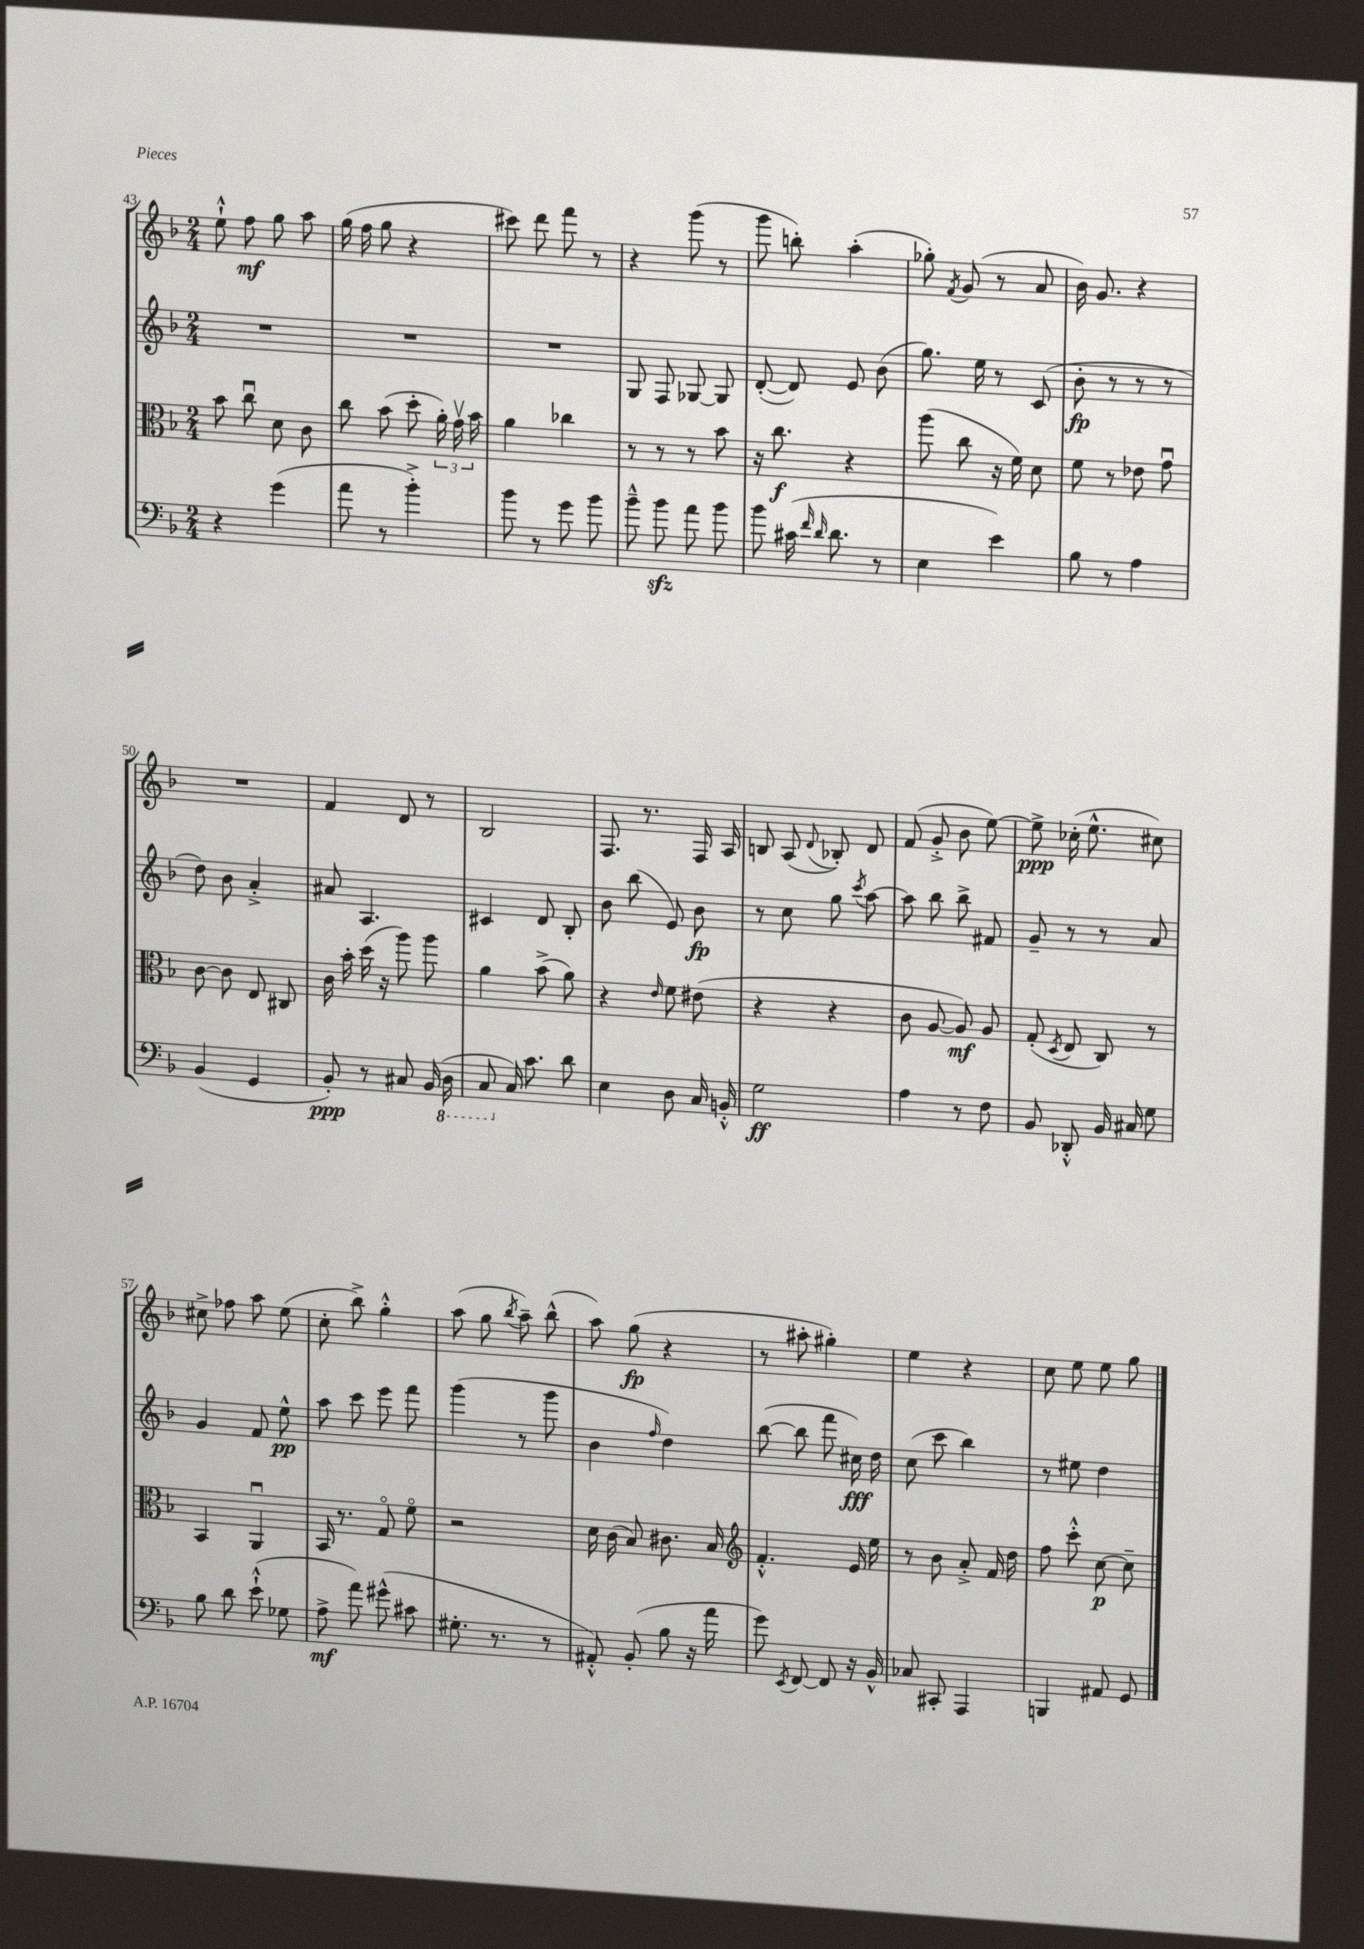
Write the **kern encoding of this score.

**kern	**dynam	**kern	**dynam	**kern	**dynam	**kern	**dynam
*part4	*part4	*part3	*part3	*part2	*part2	*part1	*part1
*staff4	*staff4	*staff3	*staff3	*staff2	*staff2	*staff1	*staff1
*clefF4	*	*clefC3	*	*clefG2	*	*clefG2	*
*k[b-]	*	*k[b-]	*	*k[b-]	*	*k[b-]	*
*M2/4	*	*M2/4	*	*M2/4	*	*M2/4	*
=43	=43	=43	=43	=43	=43	=43	=43
4r	.	8b-\	.	2r	.	8ee`^^\	.
.	.	8ccu\	.	.	.	8ff\	mf
(4g\	.	8d\	.	.	.	8gg\	.
.	.	8c\	.	.	.	8aa\	.
=44	=44	=44	=44	=44	=44	=44	=44
8a\	.	8cc\	.	2r	.	(16gg\	.
.	.	.	.	.	.	16ff\	.
8r	.	(8b-\	.	.	.	8gg\	.
4b-'^\)	.	8dd'\	.	.	.	4r	.
.	.	24a'\)	.	.	.	.	.
.	.	24gv\	.	.	.	.	.
.	.	24b-\	.	.	.	.	.
=45	=45	=45	=45	=45	=45	=45	=45
8b-\	.	4a\	.	2r	.	8ccc#X\)	.
8r	.	.	.	.	.	8ddd\	.
8g\	.	4cc-X\	.	.	.	8fff\	.
8b-\	.	.	.	.	.	8r	.
=46	=46	=46	=46	=46	=46	=46	=46
8b-~^^\	.	8r	.	8G/	.	4r	.
8b-zz\	.	8r	.	8F/	.	.	.
8a\	.	8r	.	[8G-X/	.	(8ggg\	.
8b-\	.	8b-\	.	8G-/]	.	8r	.
=47	=47	=47	=47	=47	=47	=47	=47
8b-\	.	16r	.	([8d'/	.	8ggg\	.
.	.	8.cc\	f	.	.	.	.
(16c#X\	.	.	.	8d/])	.	8bbn'\)	.
16qqf/	.	.	.	.	.	.	.
16qqd/	.	.	.	.	.	.	.
8.d\	.	.	.	.	.	.	.
.	.	4r	.	8e/	.	(4aa'\	.
8r	.	.	.	(8b-\	.	.	.
=48	=48	=48	=48	=48	=48	=48	=48
4E\	.	(8aa\	.	8.gg\)	.	8gg-X'\)	.
.	.	.	.	.	.	8qf/	.
.	.	8cc\	.	.	.	(8g/	.
.	.	.	.	16ee\	.	.	.
4e\)	.	16r	.	8r	.	8r	.
.	.	16f\)	.	.	.	.	.
.	.	8d\	.	(8c/	.	8a/	.
=49	=49	=49	=49	=49	=49	=49	=49
8B-\	.	8f\	.	8b-'\	fp	16b-\)	.
.	.	.	.	.	.	8.g/	.
8r	.	8r	.	8r	.	.	.
4A\	.	8e-X\	.	8r	.	4r	.
.	.	8gu\	.	8r	.	.	.
!!LO:LB:g=z
=50	=50	=50	=50	=50	=50	=50	=50
(4BB-/	.	[8c\	.	8dd\)	.	2r	.
.	.	8c\]	.	8b-\	.	.	.
4GG/	.	8E/	.	4a'^/	.	.	.
.	.	8C#X/	.	.	.	.	.
=51	=51	=51	=51	=51	=51	=51	=51
8BB-'/)	ppp	16c\	.	8a#X/	.	4f/	.
.	.	16b-'\	.	.	.	.	.
8r	.	(16dd\	.	4.A/	.	.	.
.	.	16r	.	.	.	.	.
8C#X/	.	8aa\)	.	.	.	8d/	.
(16BB-/	.	8aa\	.	.	.	8r	.
*8ba	*	*	*	*	*	*	*
16DD\	.	.	.	.	.	.	.
=52	=52	=52	=52	=52	=52	=52	=52
8CC/	.	4a\	.	4c#X/	.	2B-/	.
*X8ba	*	*	*	*	*	*	*
16C/)	.	.	.	.	.	.	.
8.c\	.	.	.	.	.	.	.
.	.	(8b-^\	.	8d/	.	.	.
8d\	.	8a\)	.	8B-'/	.	.	.
=53	=53	=53	=53	=53	=53	=53	=53
4E\	.	4r	.	8b-\	.	8.F/	.
.	.	.	.	(8bb-\	.	.	.
.	.	.	.	.	.	8.r	.
.	.	16qqe/	.	.	.	.	.
8D\	.	8f\	.	8e/)	.	.	.
16C/	.	(8e#X\	.	8b-\	fp	16F/	.
16BBn'^^/	.	.	.	.	.	16A/	.
=54	=54	=54	=54	=54	=54	=54	=54
2G\	ff	4r	.	8r	.	8Bn/	.
.	.	.	.	8cc\	.	(8A/	.
.	.	.	.	.	.	8qqd/	.
.	.	4r	.	8gg\	.	8B-X'/)	.
.	.	.	.	8qccc/	.	.	.
.	.	.	.	[8aa\	.	8d/	.
=55	=55	=55	=55	=55	=55	=55	=55
4A\	.	8c\	.	8aa\]	.	(8f/	.
.	.	[8A/	.	8bb-\	.	8g'^/	.
8r	.	8A/])	mf	8bb-^\	.	8b-\	.
8F\	.	8A/	.	8f#X/	.	[8ee\)	.
=56	=56	=56	=56	=56	=56	=56	=56
8BB-/	.	(8G'/	.	8g~/	.	8ee^\]	ppp
.	.	8qD/	.	.	.	.	.
8DD-X'^^/	.	8E/	.	8r	.	(16cc-X'\	.
.	.	.	.	.	.	8.ee^^\	.
16BB-/	.	8C/)	.	8r	.	.	.
16C#X/	.	.	.	.	.	.	.
8G\	.	8r	.	8a/	.	8cc#X\)	.
!!LO:LB:g=z
=57	=57	=57	=57	=57	=57	=57	=57
8B-\	.	4BB-/	.	4g/	.	8cc#X^\	.
8d\	.	.	.	.	.	8ff-X\	.
(8e`^^\	.	4AAu/	.	8f/	.	8aa\	.
8G-X\	.	.	.	8ee^^\	pp	(8ee\	.
=58	=58	=58	=58	=58	=58	=58	=58
8A^\	mf	16BB-/	.	8aa\	.	8cc'\	.
.	.	8.r	.	.	.	.	.
8a\)	.	.	.	8ccc\	.	8bb-^\)	.
(8g#X^^\	.	8G/	.	8eee\	.	4gg'^^\	.
8c#X\	.	8f\	.	8fff\	.	.	.
=59	=59	=59	=59	=59	=59	=59	=59
8.G#X'\	.	2r	.	(4ggg\	.	(8aa\	.
.	.	.	.	.	.	8gg\	.
8.r	.	.	.	.	.	.	.
.	.	.	.	.	.	8qbb-/	.
.	.	.	.	8r	.	8aa~\)	.
8r	.	.	.	8ggg\	.	(8bb-^^\	.
=60	=60	=60	=60	=60	=60	=60	=60
8AA#X'^^/)	.	16d\	.	4b-\	.	8aa\)	.
.	.	(16c\	.	.	.	.	.
(8BB-'/	.	8B-/)	.	.	.	(8gg\	fp
.	.	.	.	16qqff/	.	.	.
8B-\	.	8.c#X\	.	4dd\)	.	4r	.
16r	.	.	.	.	.	.	.
16a\	.	16B-/	.	.	.	.	.
=61	=61	=61	=61	=61	=61	=61	=61
*	*	*clefG2	*	*	*	*	*
8g\)	.	4.f'^^/	.	([8bb-\	.	8r	.
8qEE/	.	.	.	.	.	.	.
[8FF/	.	.	.	8bb-\]	.	8aa#X'\	.
8FF/]	.	.	.	8fff\	.	4gg#X'\)	.
16r	.	16e/	.	16cc#X\)	fff	.	.
16BB-^^/	.	16ee\	.	16dd\	.	.	.
=62	=62	=62	=62	=62	=62	=62	=62
8C-X/	.	8r	.	(8cc\	.	4ee\	.
8CC#X'/	.	8b-\	.	8ccc\	.	.	.
4AAA/	.	8a'^/	.	4bb-\)	.	4r	.
.	.	16f/	.	.	.	.	.
.	.	16dd\	.	.	.	.	.
=63	=63	=63	=63	=63	=63	=63	=63
4BBBn/	.	8ff\	.	8r	.	8cc\	.
.	.	8ccc'^^\	.	8ee#X\	.	8ee\	.
8AA#X/	.	[8cc\	p	4dd\	.	8ee\	.
8GG/	.	8cc~\]	.	.	.	8gg\	.
==	==	==	==	==	==	==	==
*-	*-	*-	*-	*-	*-	*-	*-
